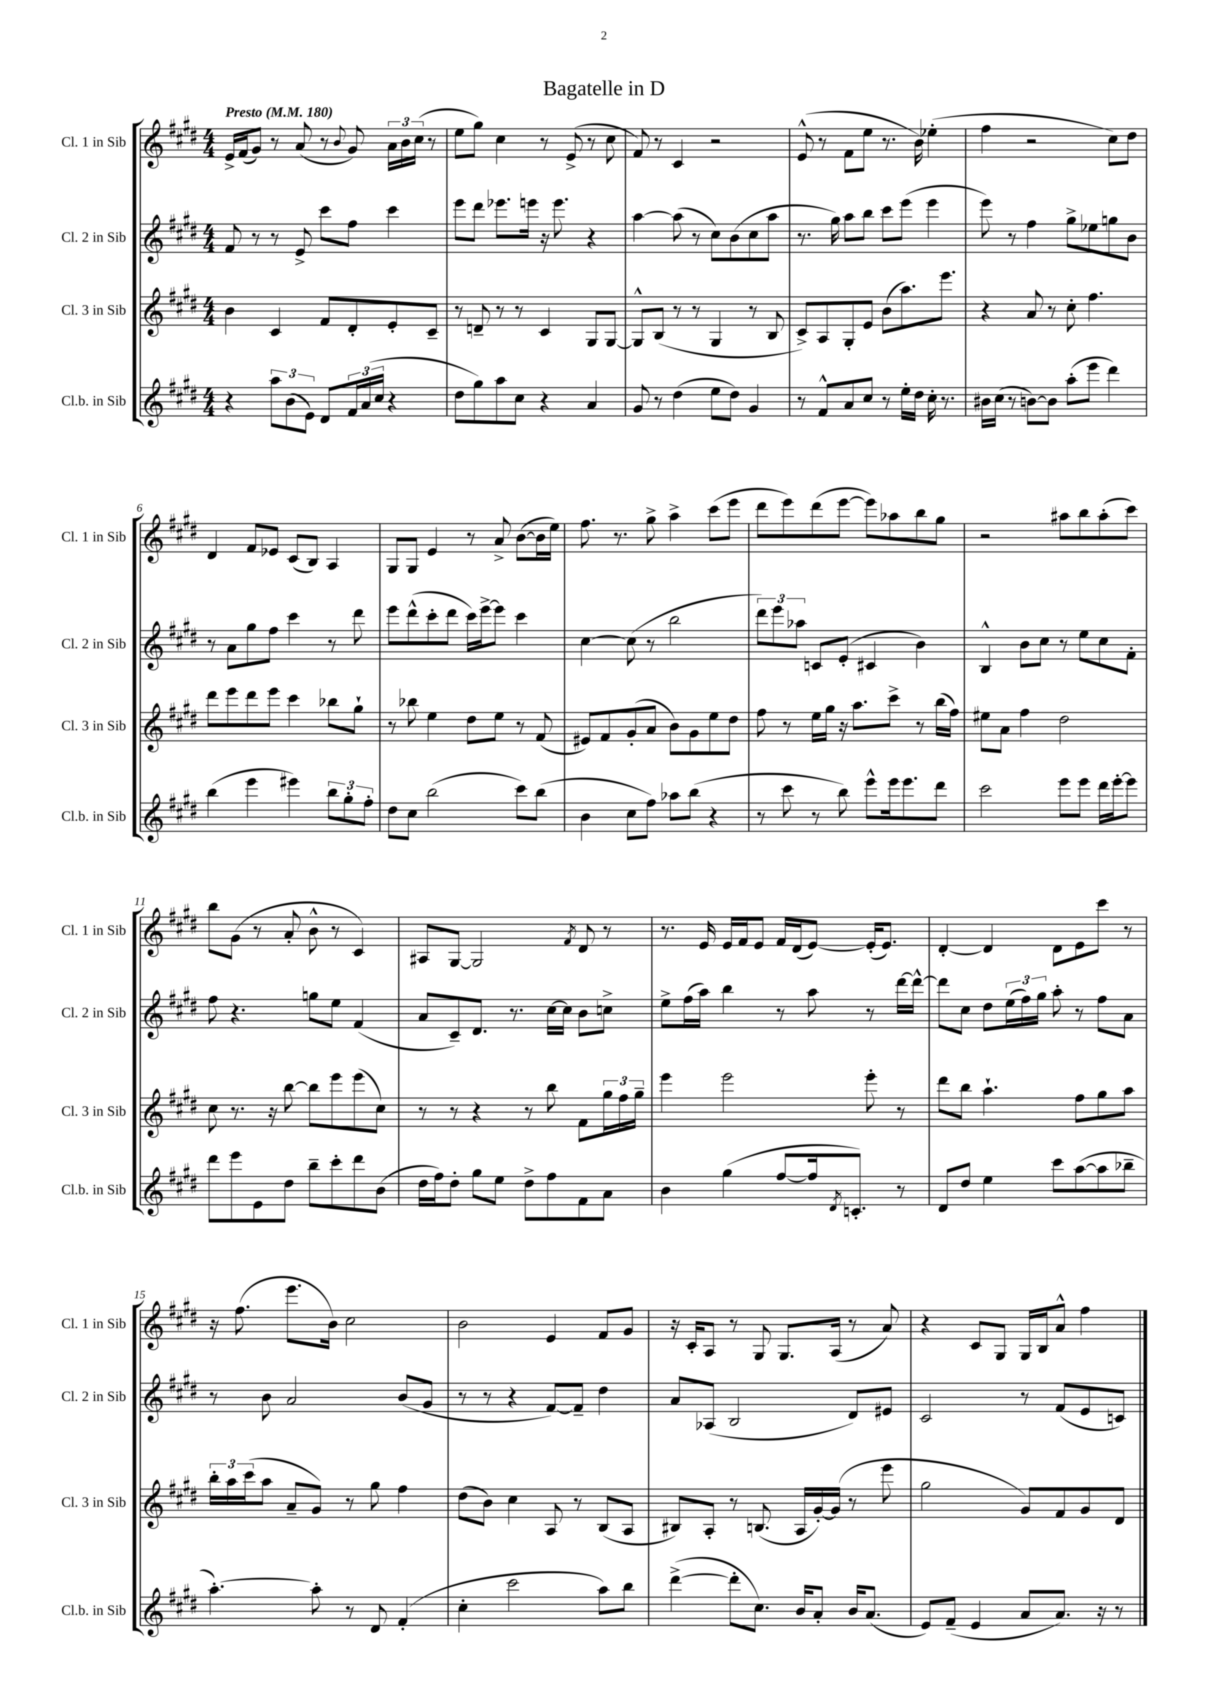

**kern	**kern	**kern	**kern
*staff4	*staff3	*staff2	*staff1
*clefG2	*clefG2	*clefG2	*clefG2
*k[f#c#g#d#]	*k[f#c#g#d#]	*k[f#c#g#d#]	*k[f#c#g#d#]
*M4/4	*M4/4	*M4/4	*M4/4
*MM180	*MM180	*MM180	*MM180
4r	4b	8f#	16e^
.	.	.	(16f#
.	.	8r	8g#)
12aa	4c#	8r	8r
(12b	.	.	.
.	.	8e^	(8a
12e)	.	.	.
8d#	8f#	8ccc#	8r
.	.	.	8qqb
24f#	8d#'	8ff#	8g#)
(24a	.	.	.
24cc#	.	.	.
4r	8e'	4ccc#	24a
.	.	.	24b
.	.	.	(24cc#
.	8c#~	.	8r
=	=	=	=
8dd#	8r	8eee	8ee
8gg#)	8d~	8ddd#	8gg#)
8aa	8r	8.eee-	4cc#
8cc#	8r	.	.
.	.	16eee	.
4r	4c#	16r	8r
.	.	8.eee	.
.	.	.	(8e^
4a	8G#	4r	8r
.	[8G#	.	8cc#
=	=	=	=
8g#	8G#^^]	[4aa	8f#)
8r	(8B	.	8r
(4dd#	8r	(8aa]	4c#
.	8r	8r	.
8ee	4G#	8cc#)	2r
8dd#)	.	(8b	.
4g#	8r	8cc#	.
.	8B	8aa	.
=	=	=	=
8r	8c#^)	8.r	(8e^^
8f#^^	8A	.	8r
.	.	16gg#)	.
8a	8G#'	8aa	8f#
8cc#	8e	8bb	8ee
8r	(8b	8ccc#	8.r
16ee'	8.aa)	(8eee	.
16dd#	.	.	16b)
16cc#'	.	4eee	(4ee-'
8.r	8.eee	.	.
=	=	=	=
16b#	4r	8eee)	4ff#
(16cc#	.	.	.
8r	.	8r	.
[8b)	8a	4ff#	2r
8b]	8r	.	.
(8aa'	8cc#'	8gg#^	.
8eee	4.ff#	8ee-	.
4ddd#)	.	8gg	8cc#)
.	.	8b	8dd#
=	=	=	=
(4bb	8ddd#	8r	4d#
.	8eee	8a	.
4eee	8ddd#	8gg#	8f#
.	8eee	8ff#	8e-
4eee#)	4ccc#	4ccc#	(8c#
.	.	.	8B)
12bb	8bb-	8r	4A
12gg#'	.	.	.
.	8gg#`	8ddd#	.
12ff#'	.	.	.
=	=	=	=
8dd#	8r	8eee	8G#
8cc#	8bb-	(8ddd#^^	8G#
(2bb	4ee	8ccc#'	4e
.	.	8ddd#	.
.	8dd#	16ccc#)	8r
.	.	[16eee^	.
.	8ee	8eee]	8a^
8ccc#)	8r	4ccc#	([8b
(8bb	(8f#	.	16b]
.	.	.	16ee)
=	=	=	=
4b	8e#)	[4cc#	8.ff#
.	8f#	.	.
.	.	.	8.r
8cc#	(8g#'	(8cc#]	.
8ff#)	8a	8r	8gg#^
8aa-	8b)	2bb	4aa^
(8bb	8g#	.	.
4r	8ee	.	(8ccc#
.	8dd#	.	8eee
=	=	=	=
8r	8ff#	12ddd#)	8ddd#
.	.	12eee	.
8ccc#	8r	.	8eee)
.	.	12aa-	.
8r	16ee	8c	(8ddd#
.	16gg#	.	.
8bb)	16r	(8e'	[8eee
.	8.aa	.	.
8eee^^	.	4c#	8eee])
16eee	8ccc#^	.	8aa-
8.eee	.	.	.
.	8r	4b)	8bb
8ddd#	(16bb	.	8gg#
.	16ff#)	.	.
=	=	=	=
2ccc#	8ee#	4B^^	2r
.	8a	.	.
.	4ff#	8b	.
.	.	8cc#	.
8eee	2dd#	8r	8aa#
8eee	.	8ee	8bb
16ddd#	.	8cc#	(8aa#'
[16eee'	.	.	.
8eee]	.	8f#'	8ccc#)
=	=	=	=
8ddd#	8cc#	8ff#	8bb
8eee	8.r	4.r	(8g#
8e	.	.	8r
.	16r	.	.
8dd#	[8bb	.	8a'
8bb~	8bb]	8gg	8b^^
8ccc#'	8eee	8ee	8r
8ddd#	(8eee	(4f#	4c#)
(8b	8cc#)	.	.
=	=	=	=
16dd#	8r	8a	8A#
16ff#)	.	.	.
8dd#'	8r	8c#~)	[8G#
8gg#	4r	8.d#	2G#]
8ee	.	.	.
.	.	8.r	.
8dd#^	8r	.	.
8ff#	8bb	[16cc#	.
.	.	16cc#]	.
.	.	.	8qf#
8f#	8f#	8b	8d#
8a	24gg#	8cc^	8r
.	24ff#	.	.
.	24gg#~	.	.
=	=	=	=
4b	4eee	8ee^	8.r
.	.	(16ff#	.
.	.	16aa)	16e
(4gg#	2eee	4bb	16e
.	.	.	16f#
.	.	.	8e
[8ff#	.	8r	16f#
.	.	.	(16d#
16ff#]	.	8aa	[8e)
8qd#	.	.	.
8.c')	.	.	.
.	8eee'	8r	(16e']
.	.	.	8.e)
8r	8r	[16ddd#	.
.	.	16ddd#^^_	.
=	=	=	=
8d#	8ddd#	8ddd#]	[4d#'
8dd#	8bb	8cc#	.
4ee	4.aa`	8dd#	4d#]
.	.	(24ee	.
.	.	24ff#)	.
.	.	24gg#	.
8ccc#	.	8aa'	8d#
([8aa	8ff#	8r	8e
8aa]	8gg#	8ff#	8ccc#
8bb-~	8aa	8a	8r
=	=	=	=
[4.aa')	24bb'	8r	16r
.	24aa	.	.
.	.	.	(8.ff#
.	(24ccc#	.	.
.	8aa	8b	.
.	8a~	2a	8.eee
8aa']	8g#)	.	.
.	.	.	16b)
8r	8r	.	2cc#
8d#	8gg#	.	.
(4f#'	4ff#	(8b	.
.	.	8g#	.
=	=	=	=
4cc#'	(8dd#	8r	2b
.	8b)	8r	.
2ccc#	4cc#	4r	.
.	8A	[8f#)	4e
.	8r	8f#~]	.
8aa)	(8B	4dd#	8f#
8bb	8A	.	8g#
=	=	=	=
([4ddd#^	8B#)	8a	16r
.	.	.	16c#'
.	8A'	(8A-	8A
8ddd#']	8r	2B	8r
8.cc#)	(8.B	.	8G#
.	.	.	8.G#
16b	16A	.	.
8a'	[16g#')	.	.
.	(16g#]	.	(16A
16b	8r	8d#)	8r
(8.a	.	.	.
.	8eee	8e#	8a)
=	=	=	=
8e)	2gg#	2c#	4r
(8f#~	.	.	.
4e	.	.	8c#
.	.	.	8G#
8a	8g#)	8r	16G#
.	.	.	16B
8.a)	8f#	(8f#	8a^^
.	8g#	8e	4ff#
16r	.	.	.
8r	8d#	8c)	.
==	==	==	==
*-	*-	*-	*-
